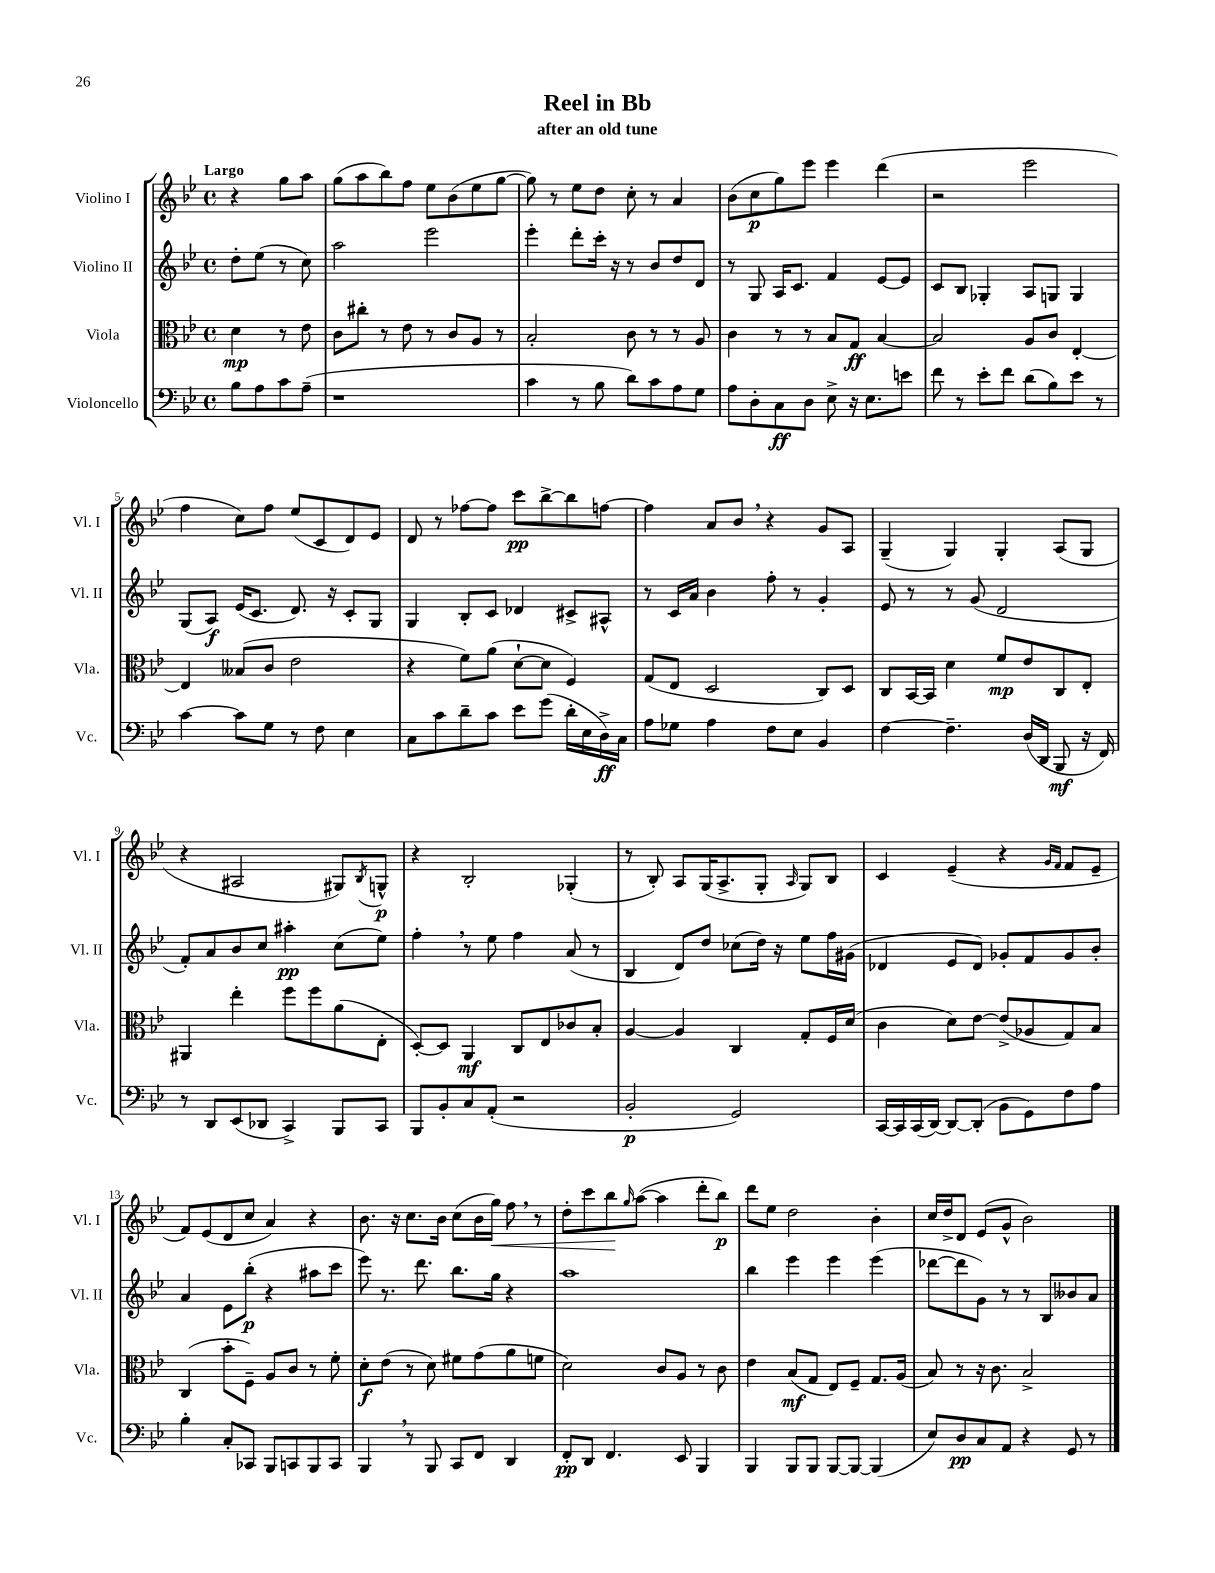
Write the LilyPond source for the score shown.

\header { title = "Reel in Bb" subtitle = "after an old tune" }
<<
\new StaffGroup <<
\new Staff = "s0" \with { instrumentName = "Violino I" shortInstrumentName = "Vl. I" } {
    \clef treble \key bes \major \defaultTimeSignature \time 4/4 \partial 2 \tempo "Largo"
    r4 g''8 a''8 |
    g''8( a''8 bes''8) f''8 ees''8 bes'8( ees''8 g''8~ |
    g''8) r8 ees''8 d''8 c''8-. r8 a'4 |
    bes'8( c''8\p g''8) ees'''8 ees'''4 d'''4( |
    r2 ees'''2 |
    f''4 c''8) f''8 ees''8( c'8 d'8) ees'8 |
    d'8 r8 fes''8~ fes''8 c'''8\pp bes''8~-> bes''8 f''8~ |
    f''4 a'8 bes'8 \breathe r4 g'8 a8 |
    g4--( g4) g4-. a8( g8 |
    r4 ais2 gis8) \acciaccatura { bes8 } g8-^\p |
    r4 bes2-. ges4-.( |
    r8 bes8-.) a8 g16( a8.-> g8-. \grace { a16 } g8) bes8 |
    c'4 ees'4--( r4 \grace { g'16 f'16 } f'8 ees'8-- |
    f'8) ees'8( d'8 c''8 a'4) r4 |
    bes'8. r16 c''8. bes'16 c''8( bes'16 g''16\<) f''8 \breathe r8 |
    d''8-. c'''8 bes''8\! \grace { g''16 } a''8~( a''4 d'''8-. bes''8\p) |
    d'''8 ees''8 d''2 bes'4-. |
    c''16 d''16-> d'8 ees'8( g'8-^ bes'2) \bar "|." |
}
\new Staff = "s1" \with { instrumentName = "Violino II" shortInstrumentName = "Vl. II" } {
    \clef treble \key bes \major \defaultTimeSignature \time 4/4 \partial 2
    d''8-. ees''8( r8 c''8) |
    a''2 ees'''2 |
    ees'''4-. d'''8-. c'''16-. r16 r8 bes'8 d''8 d'8 |
    r8 g8 a16 c'8. f'4 ees'8~ ees'8 |
    c'8 bes8 ges4-. a8 g8 g4 |
    g8( a8\f) ees'16( c'8. d'8.) r16 c'8-. g8 |
    g4 bes8-. c'8 des'4 cis'8-> ais8-^ |
    r8 c'16 a'16 bes'4 f''8-. r8 g'4-. |
    ees'8 r8 r8 g'8( d'2 |
    f'8-.) a'8 bes'8 c''8 ais''4-.\pp c''8( ees''8) |
    f''4-. \breathe r8 ees''8 f''4 a'8( r8 |
    bes4 d'8) d''8 ces''8( d''16) r16 ees''8 f''16 gis'16( |
    des'4 ees'8 des'8) ges'8-. f'8 ges'8 bes'8-. |
    a'4 ees'8 bes''8-.\p( r4 ais''8 c'''8 |
    ees'''8) r8. d'''8. bes''8. g''16 r4 |
    a''1 |
    bes''4 ees'''4 ees'''4 ees'''4( |
    des'''8~ des'''8 g'8) r8 r8 bes8 beses'8 a'8 \bar "|." |
}
\new Staff = "s2" \with { instrumentName = "Viola" shortInstrumentName = "Vla." } {
    \clef alto \key bes \major \defaultTimeSignature \time 4/4 \partial 2
    d'4\mp r8 ees'8 |
    c'8 cis''8-. r8 ees'8 r8 c'8 a8 r8 |
    bes2-. c'8 r8 r8 a8 |
    c'4 r8 r8 bes8 g8\ff bes4~ |
    bes2 a8 c'8 ees4~-. |
    ees4 beses8( c'8 ees'2 |
    r4 f'8) a'8( d'8~-! d'8 f4) |
    g8( ees8 d2 c8) d8 |
    c8 bes,16~ bes,16 d'4 f'8\mp ees'8 c8 ees8-. |
    ais,4 ees''4-. f''8 f''8 a'8( ees8-. |
    d8~-.) d8 a,4\mf c8 ees8 ces'8 bes8-. |
    a4~ a4 c4 g8-. f16 d'16( |
    c'4 d'8) ees'8~ ees'8->( aes8 g8) bes8 |
    c4( bes'8-. f8--) a8 c'8 r8 f'8-. |
    d'8-.\f ees'8( r8 d'8) fis'8 g'8( a'8 f'8 |
    d'2) c'8 a8 r8 c'8 |
    ees'4 bes8\mf( g8 ees8) f8-- g8. a16( |
    bes8) r8 r16 c'8. bes2-> \bar "|." |
}
\new Staff = "s3" \with { instrumentName = "Violoncello" shortInstrumentName = "Vc." } {
    \clef bass \key bes \major \defaultTimeSignature \time 4/4 \partial 2
    bes8 a8 c'8 a8--( |
    r1 |
    c'4 r8 bes8 d'8) c'8 a8 g8 |
    a8 d8-. c8\ff d8 ees8-> r16 ees8. e'8 |
    f'8 r8 ees'8-. f'8 d'8( bes8) ees'8 r8 |
    c'4~ c'8 g8 r8 f8 ees4 |
    c8 c'8 d'8-- c'8 ees'8 g'8( d'16-. ees16 d16->\ff) c16 |
    a8 ges8 a4 f8 ees8 bes,4 |
    f4~ f4.-- d16( d,16 bes,,8\mf r16 f,16) |
    r8 d,8 ees,8( des,8 c,4->) bes,,8 c,8 |
    bes,,8 bes,8-. c8 a,8-.( r2 |
    bes,2-.\p g,2) |
    c,16~ c,16 c,16( d,16~) d,8~ d,8-.( bes,8 g,8) f8 a8 |
    bes4-. c8-. ces,8 bes,,8 c,8 bes,,8 c,8 |
    bes,,4 \breathe r8 bes,,8 c,8 f,8 d,4 |
    f,8-.\pp d,8 f,4. ees,8 bes,,4 |
    bes,,4 bes,,8 bes,,8 bes,,8~ bes,,8~ bes,,4( |
    ees8) d8\pp c8 a,8 r4 g,8 r8 \bar "|." |
}
>>
>>
